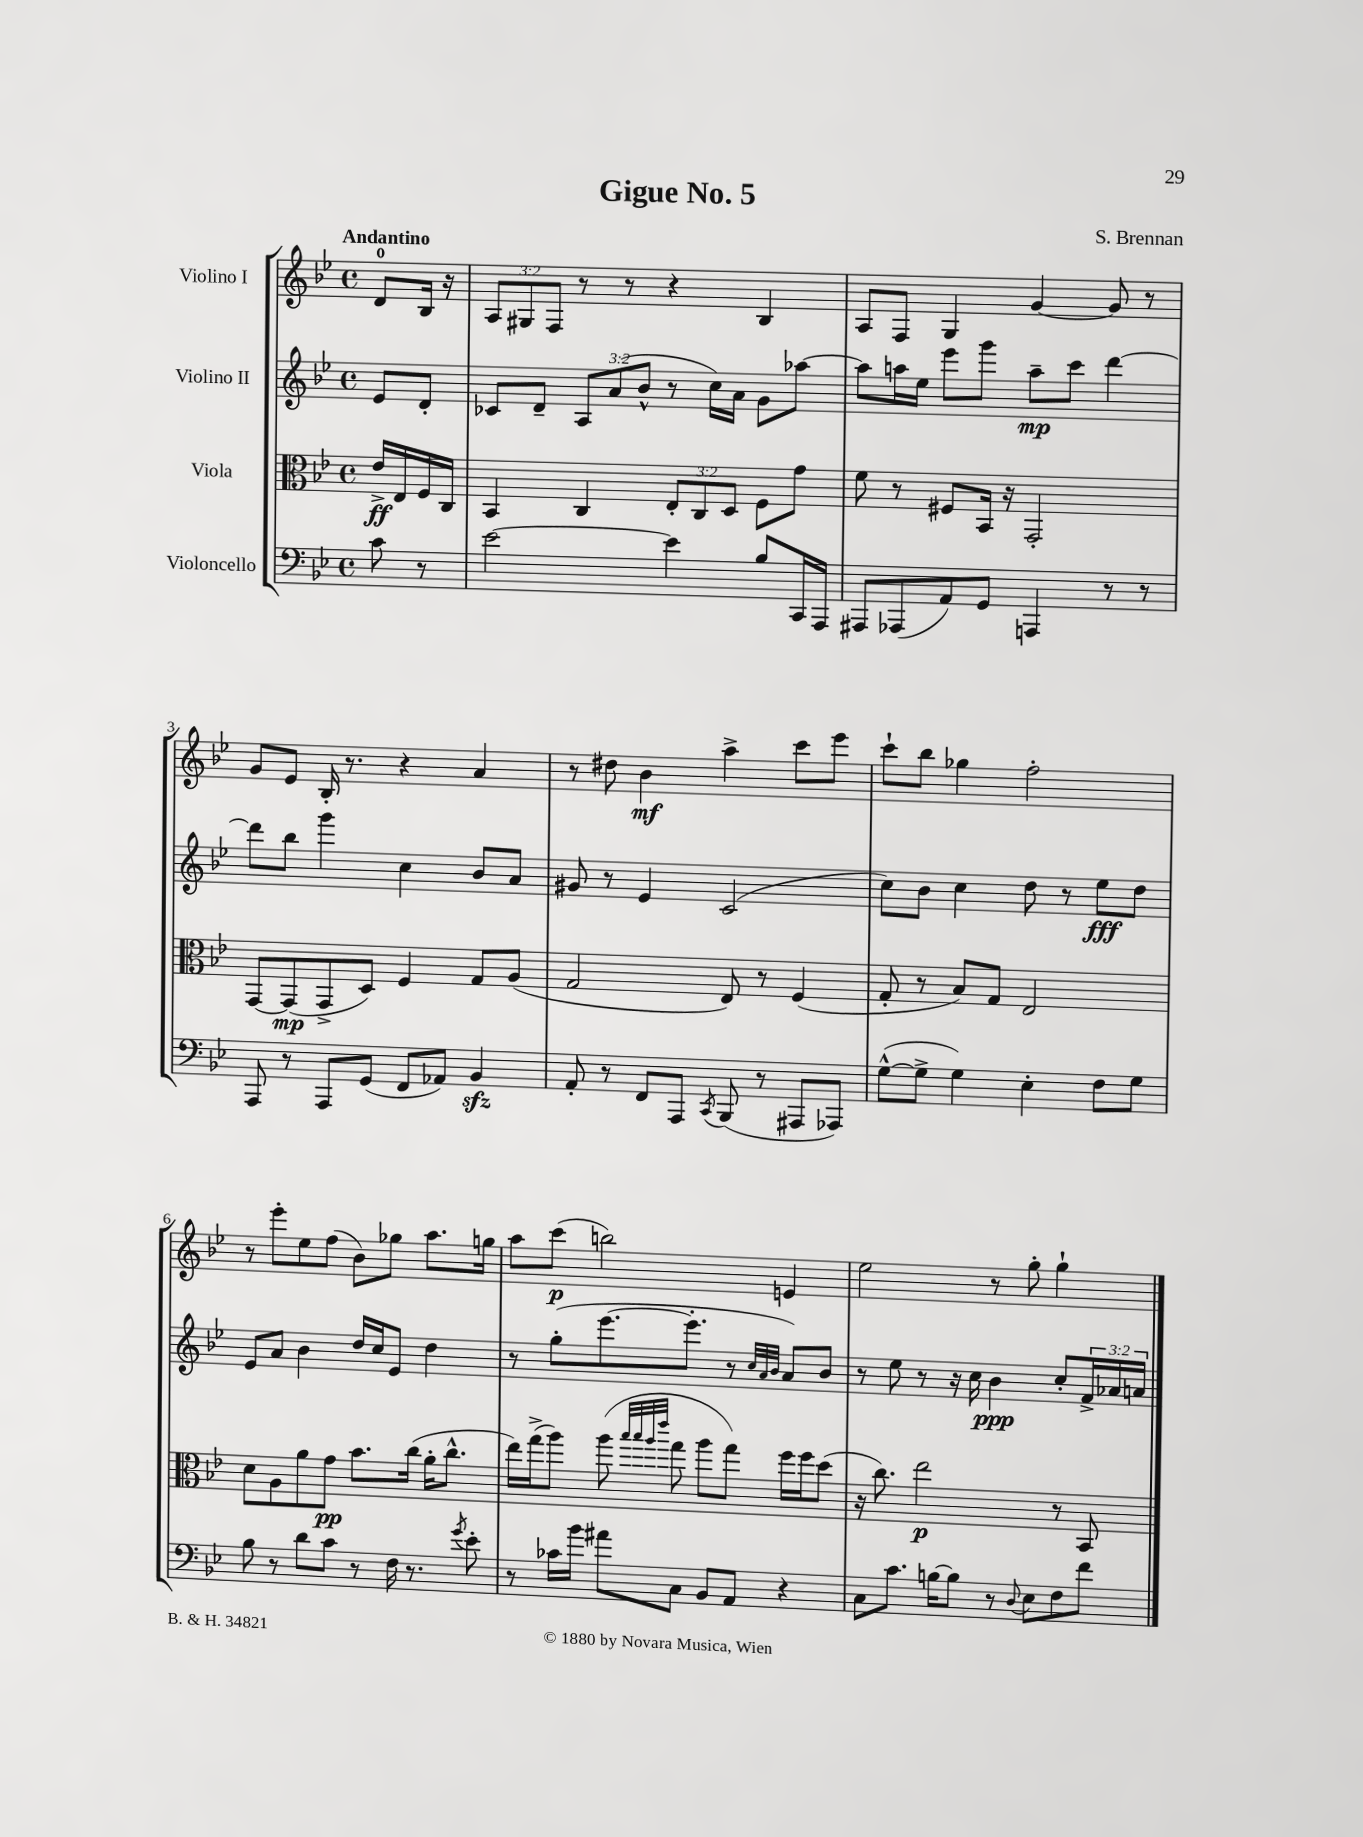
\header { title = "Gigue No. 5" composer = "S. Brennan" }
<<
\new StaffGroup <<
\new Staff = "s0" \with { instrumentName = "Violino I" } {
    \clef treble \key bes \major \defaultTimeSignature \time 4/4 \override Staff.TupletNumber.text = #tuplet-number::calc-fraction-text \partial 4 \tempo "Andantino"
    d'8-0 bes16 r16 |
    \tuplet 3/2 { a8 gis8 f8 } r8 r8 r4 bes4 |
    a8 f8 g4 g'4~ g'8 r8 |
    g'8 ees'8 bes16-. r8. r4 a'4 |
    r8 dis''8 bes'4\mf a''4-> c'''8 ees'''8 |
    c'''8-! bes''8 ges''4 f''2-. |
    r8 ees'''8-. ees''8 f''8( bes'8) ges''8 a''8. g''16 |
    a''8 c'''8\p( b''2) e'4 |
    ees''2 r8 g''8-. g''4-! \bar "|." |
}
\new Staff = "s1" \with { instrumentName = "Violino II" } {
    \clef treble \key bes \major \defaultTimeSignature \time 4/4 \override Staff.TupletNumber.text = #tuplet-number::calc-fraction-text \partial 4
    ees'8 d'8-. |
    ces'8 d'8-- \tuplet 3/2 { a8 a'8( bes'8-^ } r8 c''16) a'16 g'8 aes''8~ |
    aes''8 a''16 ees''16 ees'''8 g'''8 a''8--\mp c'''8 d'''4~ |
    d'''8 bes''8 g'''4 c''4 bes'8 a'8 |
    gis'8 r8 ees'4 c'2( |
    c''8) bes'8 c''4 d''8 r8 ees''8\fff d''8 |
    ees'8 a'8 bes'4 d''16 c''16 ees'8 d''4 |
    r8 g''8-.( ees'''8.~ ees'''8.-. r8 \grace { c''32 a'32 bes'32 } a'8) bes'8 |
    r8 ees''8 r8 r16 c''16 bes'4\ppp c''8-. \tuplet 3/2 { f'16-> aes'16 a'16 } \bar "|." |
}
\new Staff = "s2" \with { instrumentName = "Viola" } {
    \clef alto \key bes \major \defaultTimeSignature \time 4/4 \override Staff.TupletNumber.text = #tuplet-number::calc-fraction-text \partial 4
    ees'16->\ff ees16 f16 c16 |
    bes,4 c4 \tuplet 3/2 { ees8-. c8 d8 } f8 g'8 |
    f'8 r8 fis8 bes,16 r16 g,2-. |
    g,8~ g,8\mp( g,8-> d8) f4 g8 a8( |
    g2 ees8) r8 f4( |
    g8-. r8 bes8) g8 ees2 |
    d'8 a8 a'8 g'8\pp bes'8. c''16( a'16-. c''8.-^ |
    ees''16) g''16->( a''8) a''8( \grace { bes''32 bes''32 a''32 ees'''32 } g''8 a''8 g''8) f''16 f''16 d''8( |
    r16 c''8.) ees''2\p r8 bes,8 \bar "|." |
}
\new Staff = "s3" \with { instrumentName = "Violoncello" } {
    \clef bass \key bes \major \defaultTimeSignature \time 4/4 \partial 4
    c'8 r8 |
    ees'2~ ees'4 bes8 c,16 a,,16 |
    ais,,8 aes,,8( a,8) g,8 a,,4 r8 r8 |
    a,,8 r8 a,,8 g,8( f,8 aes,8) bes,4\sfz |
    a,8-. r8 f,8 a,,8 \acciaccatura { c,8 } bes,,8( r8 ais,,8 aes,,8) |
    g8~-^( g8-> g4) ees4-. f8 g8 |
    bes8 r8 d'8 c'8 r8 f16 r8. \acciaccatura { g'8 } ees'8-. |
    r8 ces'16 bes'16 ais'8 c8 bes,8 a,8 r4 |
    c8 c'8. b16~ b8 r8 \appoggiatura { d8 } ees8 f8 f'8 \bar "|." |
}
>>
>>
